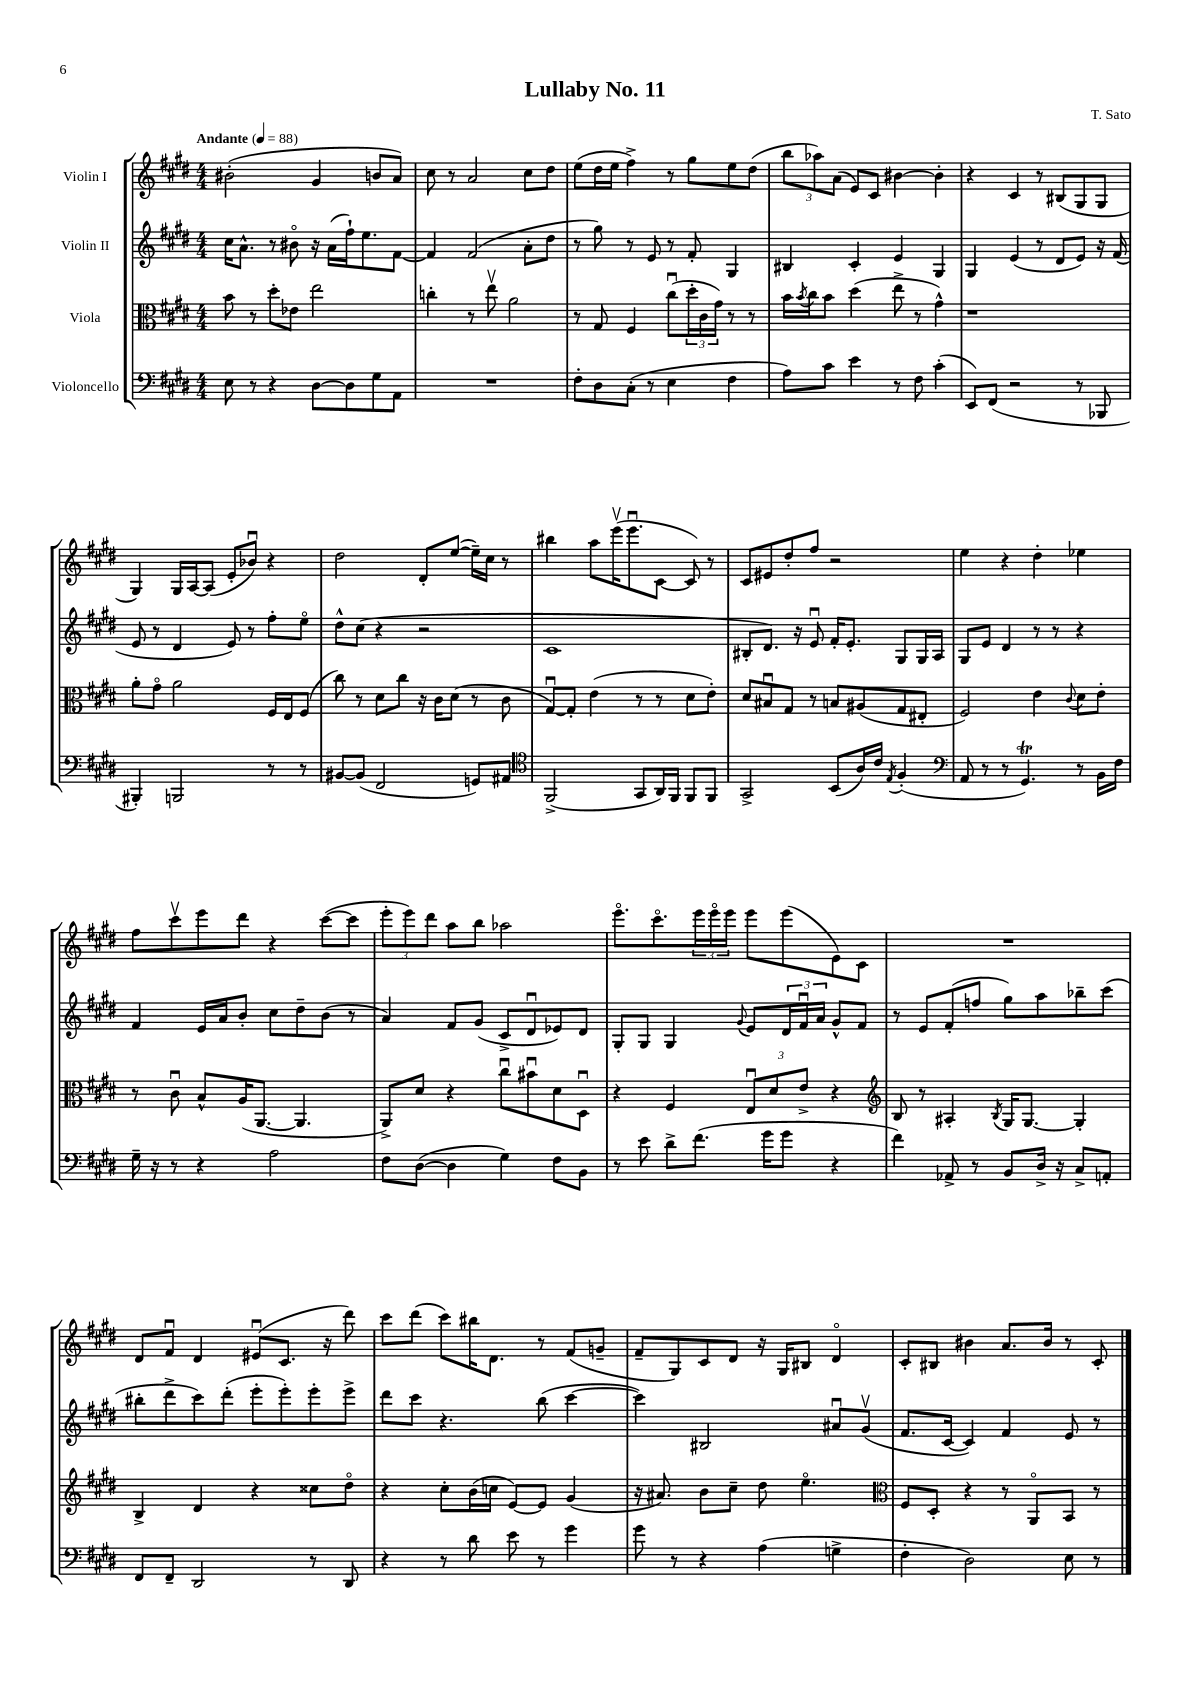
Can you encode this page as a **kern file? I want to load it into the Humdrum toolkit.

**kern	**kern	**kern	**kern
*part4	*part3	*part2	*part1
*staff4	*staff3	*staff2	*staff1
*I"Violoncello	*I"Viola	*I"Violin II	*I"Violin I
*clefF4	*clefC3	*clefG2	*clefG2
*k[f#c#g#d#]	*k[f#c#g#d#]	*k[f#c#g#d#]	*k[f#c#g#d#]
*M4/4	*M4/4	*M4/4	*M4/4
*MM88	*MM88	*MM88	*MM88
=1	=1	=1	=1
!	!	!	!LO:TX:a:B:t=Andante
8E\	8b\	16cc#\KL	(2b#X'\
.	.	8.a^^\J	.
8r	8r	.	.
4r	8dd#'\L	8r	.
.	8e-X\J	8b#X\	.
[8D#\L	2ee\	16r	4g#/
.	.	(16a\LL	.
8D#\]	.	16ff#`\J)	.
.	.	8.ee\	.
8G#\	.	.	8bn/L
8AA\J	.	[8f#\J	8a/J)
=2	=2	=2	=2
1r	4ccn'\	4f#/]	8cc#\
.	.	.	8r
.	8r	(2f#/	2a/
.	8eev\	.	.
.	2a\	.	.
.	.	8a'\L	8cc#\L
.	.	8dd#\J	8dd#\J
=3	=3	=3	=3
8F#'\L	8r	8r	(8ee\L
8D#\	8G#/	8gg#\)	16dd#\L
.	.	.	16ee\JJ
(8C#'\J	4F#/	8r	4ff#^\)
8r	.	8e/	.
4E\	(8cc#u\L	8r	8r
.	24dd#'\L	8f#'/	8gg#\L
.	24c#\	.	.
.	24g#\JJ)	.	.
4F#\	8r	4G#/	8ee\
.	8r	.	(8dd#\J
=4	=4	=4	=4
8A\L)	16b\LL	4B#X/	12bb\L
.	8qb/	.	.
.	16cc#\J	.	.
.	.	.	12aa-X\)
8c#\J	8b\J	.	.
.	.	.	(12a\J
4e\	(4dd#\	4c#'/	8e/L)
.	.	.	8c#/J
8r	8ee^\	4e/	[4b#X\
8F#\	8r	.	.
(4c#'\	4g#^^\)	4G#/	4b#'\]
=5	=5	=5	=5
8EE/L)	1r	4G#/	4r
(8FF#/J	.	.	.
2r	.	(4e/	4c#/
.	.	8r	8r
.	.	8d#/L	(8B#X/L
8r	.	8e/J)	8G#/
8BBB-X/	.	16r	8G#/J
.	.	(16f#/	.
!!LO:LB:g=z
=6	=6	=6	=6
4BBB#X'/)	8a'\L	8e/	4G#/)
.	8g#\J	8r	.
2BBBn/	2a\	4d#/	16G#/LL
.	.	.	[16A/J
.	.	.	(8A/J]
.	.	8e/)	8e'/L
.	.	8r	8b-Xu/J)
8r	16F#/LL	8ff#'\L	4r
.	16E/J	.	.
8r	(8F#/J	8ee\J	.
=7	=7	=7	=7
[8BB#X/L	8cc#\)	8dd#^^\L	2dd#\
(8BB#/J]	8r	(8cc#\J	.
2FF#/	8d#\L	4r	.
.	8cc#\J	.	.
.	16r	2r	8d#'/L
.	16c#\KL	.	.
.	(8d#\J	.	([8ee/J
8GGn/L)	8r	.	16ee~\LL])
.	.	.	16cc#\JJ
8AA#X/J	8c#\	.	8r
=8	=8	=8	=8
*clefC4	*	*	*
(2FF#^/	[8G#u/L)	1c#	4bb#X\
.	8G#'/J]	.	.
.	(4e\	.	8aa\L
.	.	.	(16eeev\K
.	.	.	8.eeeu\
8GG#/L	8r	.	.
16AA/L)	8r	.	[8c#\J
16FF#/JJ	.	.	.
8FF#/L	8d#\L	.	8c#/])
8FF#/J	8e'\J)	.	8r
=9	=9	=9	=9
2GG#^/	8d#/L	8B#X'/L	8c#/L
.	8B#Xu/	8.d#/J)	8e#X/
.	8G#/J	.	8dd#'/
.	.	16r	.
.	8r	8eu/	8ff#/J
(8BB/L	8Bn/L	16f#'/KL	2r
.	.	8.e'/J	.
16A/L)	(8A#X/	.	.
16c#/JJ	.	.	.
8qE/	.	.	.
(4F#'/	8G#/	8G#/L	.
.	8E#X'/J	16G#/L	.
.	.	16A/JJ	.
=10	=10	=10	=10
*clefF4	*	*	*
8AA/	2F#/)	8G#/L	4ee\
8r	.	8e/J	.
8r	.	4d#/	4r
4.GG#t/)	.	.	.
.	4e\	8r	4dd#'\
.	.	8r	.
.	8qqc#/	.	.
8r	8d#\L	4r	4ee-X\
16BB\LL	8e'\J	.	.
16F#\JJ	.	.	.
!!LO:LB:g=z
=11	=11	=11	=11
16G#~\	8r	4f#/	8ff#\L
16r	.	.	.
8r	8c#u\	.	8ccc#v\
4r	8B^^/L	16e/LL	8eee\
.	.	16a/J	.
.	(16A/K	8b'/J	8ddd#\J
.	[8.AA/J	.	.
2A\	.	8cc#\L	4r
.	4.AA/]	8dd#~\	.
.	.	(8b\J	([8ccc#\L
.	.	8r	8ccc#\J]
=12	=12	=12	=12
8F#\L	8AA^/L)	4a/)	12eee'\L
.	.	.	12eee\)
([8D#\J	8d#/J	.	.
.	.	.	12ddd#\J
4D#\]	4r	8f#/L	8aa\L
.	.	(8g#/J	8bb\J
4G#\)	8cc#u\L	8c#^/L	2aa-X\
.	8b#Xu\	8d#u/	.
8F#\L	8d#\	8e-X/)	.
8BB\J	8D#u\J	8d#/J	.
=13	=13	=13	=13
8r	4r	8G#'/L	8.eee\L
8e\	.	8G#/J	.
.	.	.	8.ccc#\
8d#^\L	4F#/	4G#/	.
(8.f#\J	.	.	24eee\L
.	.	.	24eee\
.	.	.	24eee\JJ
.	.	8qqg#/	.
.	12Eu/L	8e/L	8eee\L
16g#\KL	.	.	.
.	12d#/	.	.
8g#\J	.	24d#/L	(8eee\
.	12e^/J	24f#u/	.
.	.	24a/JJ	.
4r	4r	8g#^^/L	8e\)
.	.	8f#/J	8c#\J
=14	=14	=14	=14
*	*clefG2	*	*
4f#\)	8B/	8r	1r
.	8r	8e/L	.
8AA-X^/	4A#X'/	(8f#'/	.
8r	.	8ffn/J	.
.	8qB/	.	.
8BB/L	16G#/KL	8gg#\L)	.
.	[8.G#/J	.	.
16D#^/Jk	.	8aa\	.
16r	.	.	.
8C#^/L	4G#'/]	8bb-X~\	.
8AAn'/J	.	(8ccc#\J	.
!!LO:LB:g=z
=15	=15	=15	=15
8FF#/L	4B^/	8bb#X'\L	8d#/L
8FF#~/J	.	8ddd#^\	8f#u/J
2DD#/	4d#/	8ccc#\)	4d#/
.	.	(8ddd#'\J	.
.	4r	8eee'\L	(8e#Xu/L
.	.	8eee'\)	8.c#/J
8r	8cc##X\L	8eee'\	.
.	.	.	16r
8DD#/	8dd#\J	8eee^\J	8ddd#\)
=16	=16	=16	=16
4r	4r	8ddd#\L	8ccc#\L
.	.	8ccc#\J	(8ddd#\J
8r	8cc#'\L	4.r	8ccc#\L)
8d#\	(16b\L	.	16bb#X\K
.	16ccn\JJ	.	8.d#\J
8e\	[8e/L)	.	.
8r	8e/J]	(8bb\	8r
4g#\	(4g#/	[4ccc#\	(8f#/L
.	.	.	8gn~/J
=17	=17	=17	=17
8g#\	16r	4ccc#\])	8f#~/L
.	8.a#X/)	.	.
8r	.	.	8G#/)
4r	8b\L	2B#X/	8c#/
.	8cc#~\J	.	8d#/J
(4A\	8dd#\	.	16r
.	.	.	16G#/KL
.	4.ee\	.	8B#X/J
4Gn^\	.	8a#Xu/L	4d#/
.	.	(8g#v/J	.
=18	=18	=18	=18
*	*clefC3	*	*
4F#'\	8F#/L	8.f#/L	8c#'/L
.	8D#'/J	.	8B#X/J
.	.	[16c#/Jk	.
2D#\)	4r	4c#/])	4b#X\
.	8r	4f#/	8.a/L
.	8AA/L	.	.
.	.	.	16b#/Jk
8E\	8BB/J	8e/	8r
8r	8r	8r	8c#'/
==	==	==	==
*-	*-	*-	*-
